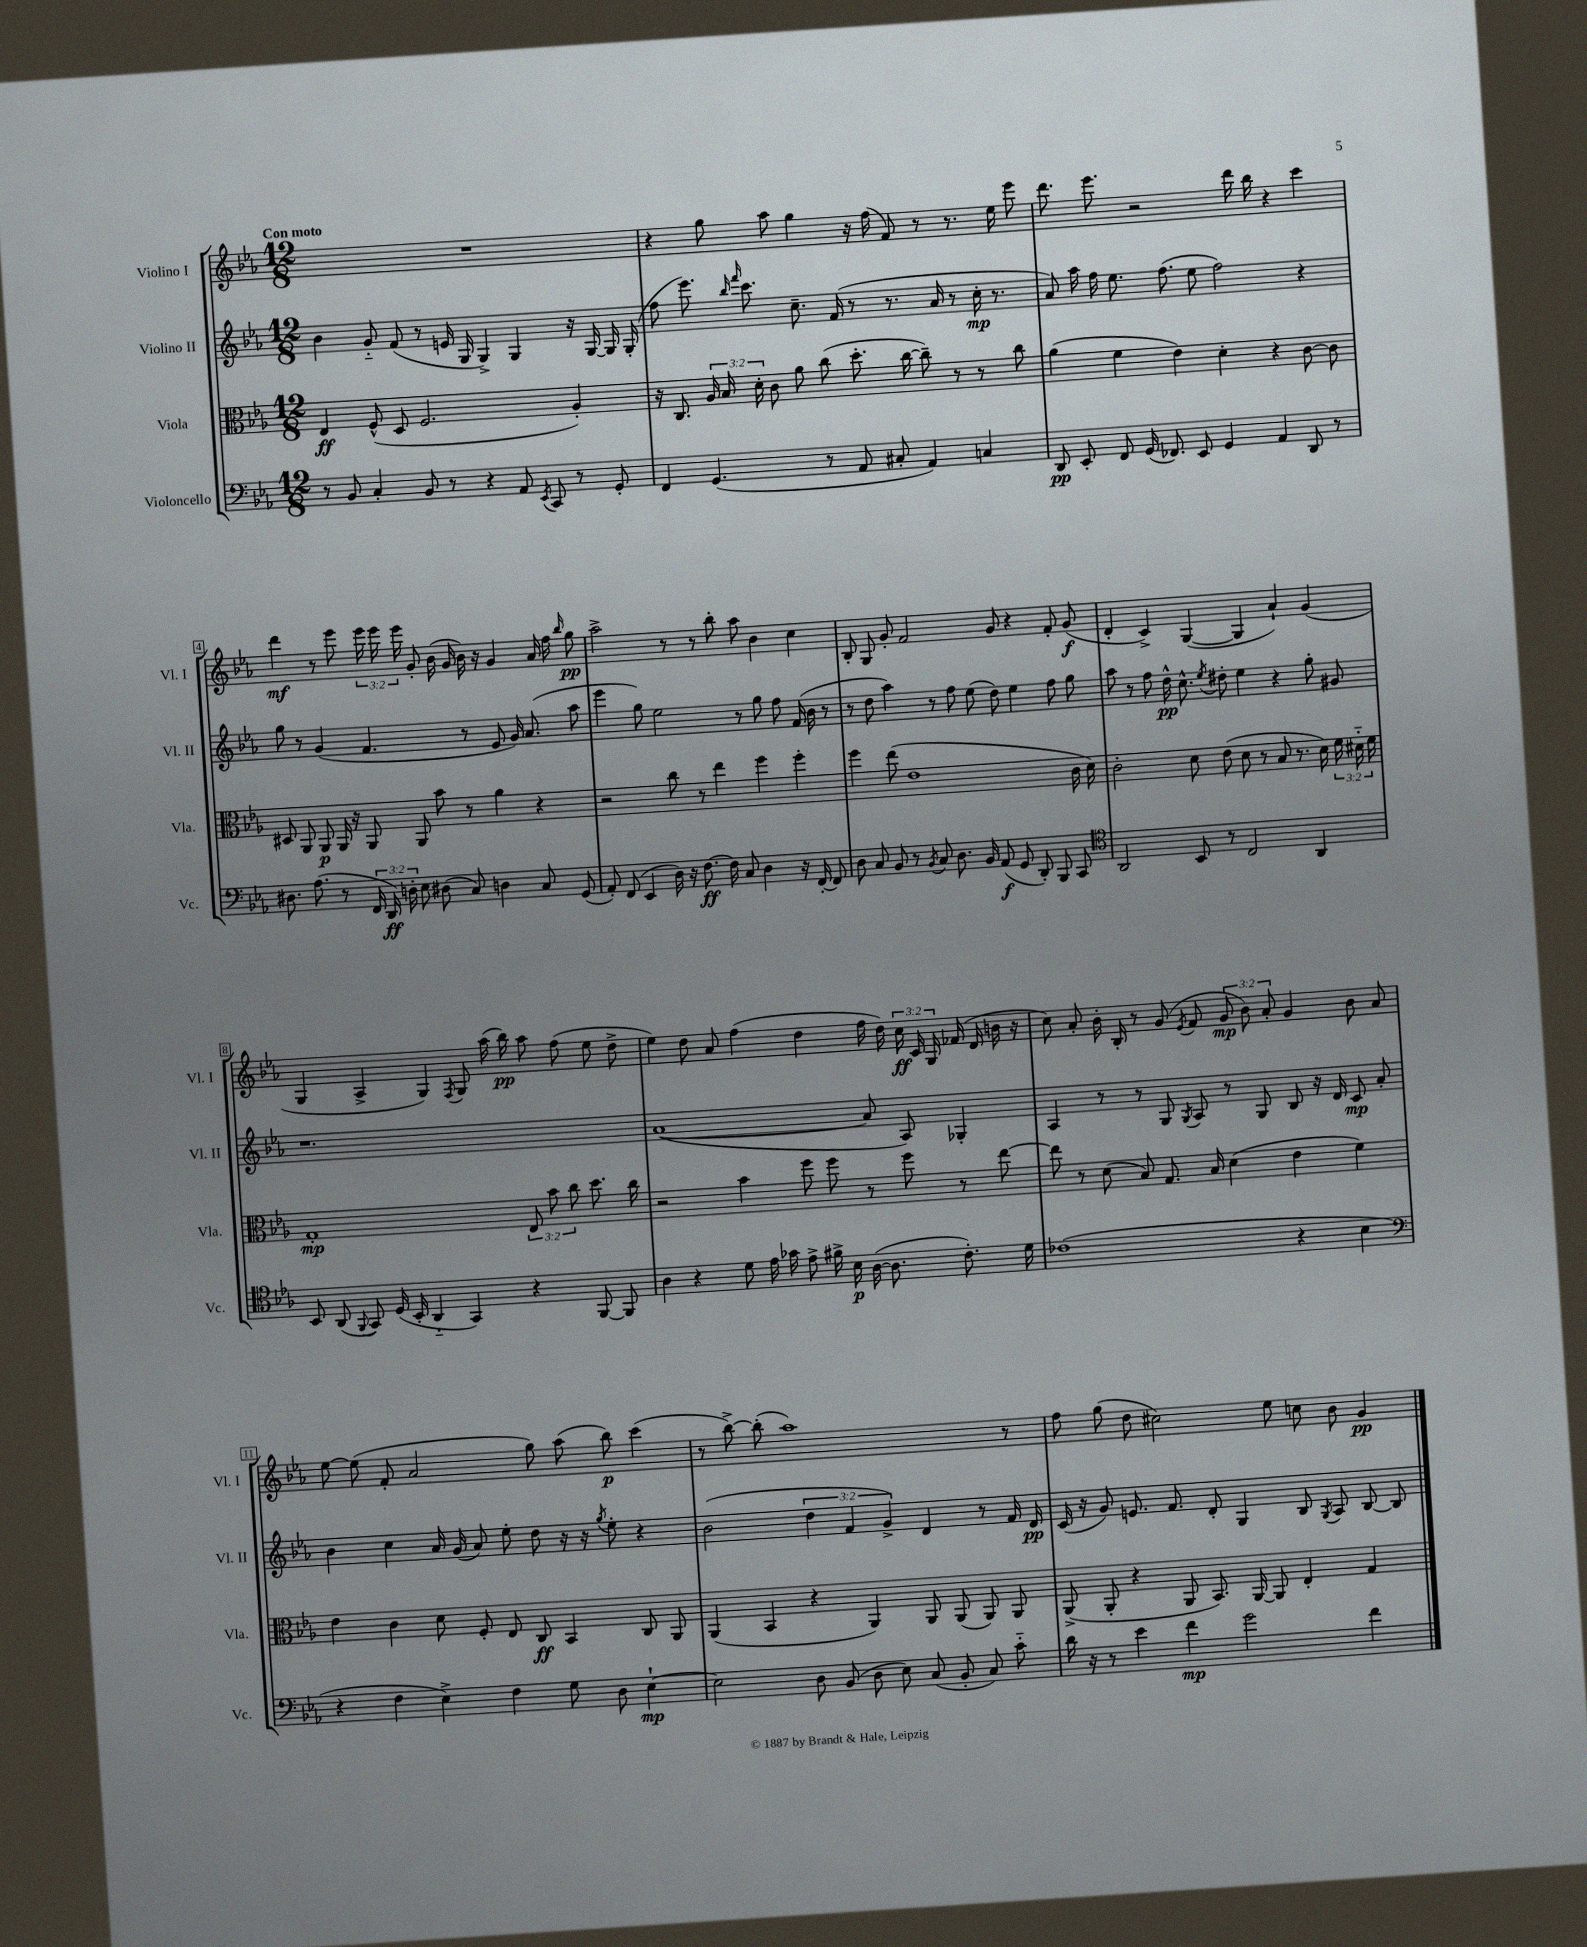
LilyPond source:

<<
\new StaffGroup <<
\new Staff = "s0" \with { instrumentName = "Violino I" shortInstrumentName = "Vl. I" } {
    \clef treble \key ees \major \numericTimeSignature \time 12/8 \override Staff.TupletNumber.text = #tuplet-number::calc-fraction-text \tempo "Con moto"
    \autoBeamOff R1. |
    r4 g''8 aes''8 g''4 r16 f''16( f'8) r8 r8. ees''16 ees'''8 |
    d'''8. ees'''8. r2 d'''16 bes''16 r4 c'''4 |
    d'''4\mf r8 ees'''8 \tuplet 3/2 { ees'''16 ees'''16 ees'''16 } g'8-. bes'16( g'16 bes'16) r16 g'4 aes'16 f''16 \grace { bes''16 } g''8\pp |
    aes''2-> r8 r8 bes''8-. aes''8 bes'4 c''4 |
    bes8-. g8 g'8-. f'2 g'8 r4 f'8-. g'8\f( |
    d'4-. c'4->) g4~( g4 aes'4-!) g'4( |
    g4 aes4-> g4) \acciaccatura { f8 } g8 aes''16( bes''16\pp) aes''8 f''8( ees''8 d''8-> |
    ees''4) d''8 aes'8 f''4( d''4 f''16 d''16) \tuplet 3/2 { c''16\ff c'16 g16 } fes'16( d'16 b'16 r16 |
    c''8) aes'8-. bes'16-. bes16-. r8 g'8( \acciaccatura { ees'8 } f'8 \tuplet 3/2 { g'8\mp bes'8) aes'8-. } g'4 bes'8 aes'8 |
    ees''8~ ees''8( f'8-. aes'2 g''8) aes''8( bes''8\p) c'''4( |
    r8 bes''8~->) bes''8-.( aes''1) r8 |
    f''8 g''8( d''8 cis''2) ees''8 c''8 bes'8 g'4\pp \bar "|." |
}
\new Staff = "s1" \with { instrumentName = "Violino II" shortInstrumentName = "Vl. II" } {
    \clef treble \key ees \major \numericTimeSignature \time 12/8 \override Staff.TupletNumber.text = #tuplet-number::calc-fraction-text
    \autoBeamOff bes'4 g'8-_ f'8( r8 e'16 g16 g4->) g4 r16 g16~ g16 g16-.( |
    f''8 ees'''8.) \grace { bes''16 f'''16 } c'''8. c''8.-- f'16( r8 r8. aes'16 r8 c''16-.\mp r8. |
    aes'8) aes''16 f''16 ees''8. f''8.( ees''8 f''2) r4 |
    g''8 r8 g'4( f'4. r8 ees'8 g'16) aes'8.( aes''8 |
    ees'''4 g''8) ees''2 r8 g''8 f''8 f'16( bes'16 r8 |
    r8 d''8 aes''4) r8 f''8 ees''8( d''8) ees''4 f''8 g''8 |
    aes''8 r8 f''8 d''16-^\pp c''8.-^ \acciaccatura { ees''8 } dis''8-. ees''4 r4 g''8-. gis'8 |
    r1. |
    aes'1~( aes'8 aes8) ges4-. |
    aes4 r8 r8 g8 \acciaccatura { g8 } aes8 r8 g8 bes8 r16 d'16 c'8\mp aes'8-. |
    bes'4 c''4 aes'16 g'16( aes'8) ees''8-. d''8 r16 r16 \acciaccatura { g''8 } ees''8-. r4 |
    bes'2( \tuplet 3/2 { d''4 f'4 g'4->) } d'4 r8 f'16 d'16\pp |
    c'16( r16 g'8) e'8. f'8. d'8-. g4 bes8 \acciaccatura { g8 } aes8 bes8~ bes8 \bar "|." |
}
\new Staff = "s2" \with { instrumentName = "Viola" shortInstrumentName = "Vla." } {
    \clef alto \key ees \major \numericTimeSignature \time 12/8 \override Staff.TupletNumber.text = #tuplet-number::calc-fraction-text
    \autoBeamOff ees4\ff f8-^( d8 f2. aes4-.) |
    r16 c8. \tuplet 3/2 { aes16 bes16 d'16-. } c'8 aes'8 c''8( d''8.-. c''16~ c''8--) r8 r8 c''8 |
    aes'4( f'4 ees'4) d'4-. r4 c'8~ c'8 |
    dis8 aes,8 aes,8\p aes,16 r16 aes,8 aes,8 bes'8 r8 aes'4 r4 |
    r2 c''8 r8 ees''4 f''4 f''4-. |
    f''4 ees''8( ees'1 c'16 d'16) |
    c'2-. d'8 ees'8( d'8 r8 bes8 r8. d'16) \tuplet 3/2 { f'16 dis'16-_ f'16 } |
    g1-.\mp \tuplet 3/2 { ees8 bes'8 c''8 } d''8. c''16 |
    r2 bes'4 f''8 f''8 r8 f''8 r8 ees''8~ |
    ees''8 r8 d'8( bes8) g8. bes16 d'4( ees'4 f'4) |
    ees'4 c'4 d'8 f8-. ees8 c8\ff bes,4 c8 aes,8 |
    aes,4( bes,4 r4 aes,4) aes,8 aes,8( aes,8) aes,8 |
    aes,8->( aes,8-. r4 aes,8 bes,8.) aes,16~ aes,8 ees4-. g4 \bar "|." |
}
\new Staff = "s3" \with { instrumentName = "Violoncello" shortInstrumentName = "Vc." } {
    \clef bass \key ees \major \numericTimeSignature \time 12/8 \override Staff.TupletNumber.text = #tuplet-number::calc-fraction-text
    \autoBeamOff r8 bes,8 c4-. bes,8 r8 r4 aes,8 \acciaccatura { ees,8 } c,8 r8 g,8-. |
    f,4 g,4.( r8 aes,8 cis8-. aes,4) c4 |
    d,8\pp ees,8-. f,8 g,16( fes,8.) ees,8 g,4 aes,4 d,8 r8 |
    dis8. aes8.( r8 \tuplet 3/2 { f,16 d,16\ff) d16-. } ees8 dis8( c8) d4 c8 g,8( |
    aes,8-.) f,8( ees,4 d16) r16 f8.~\ff f16 c8 d4 r16 f,16~-. f,8 |
    d8 c8 bes,8 r8 \acciaccatura { bes,8 } c8 d8. bes,16 aes,8\f( g,8 d,8-.) bes,,8 c,8 |
    \clef tenor aes,2 bes,8 r8 c2 aes,4 |
    bes,8 aes,8( \appoggiatura { f,8 } g,8) d16( bes,16-. aes,4-_ g,4) r4 f,8~ f,8 |
    aes4 r4 d'8 ees'16 ges'16 ees'8-> fis'16-> bes16\p aes16~( aes8. c'8.-.) d'16 |
    ces'1( r4 bes4 |
    \clef bass r4 f4 ees4->) f4 g8 d8 ees4~-!\mp |
    ees2 d8 bes,8( d8 ees8) c8( bes,8-. c8) c'8-_ |
    d'16 r16 r8 ees'4 f'4\mp g'2 f'4 \bar "|." |
}
>>
>>
\layout { \context { \Score \override BarNumber.stencil = #(make-stencil-boxer 0.1 0.3 ly:text-interface::print) } }
